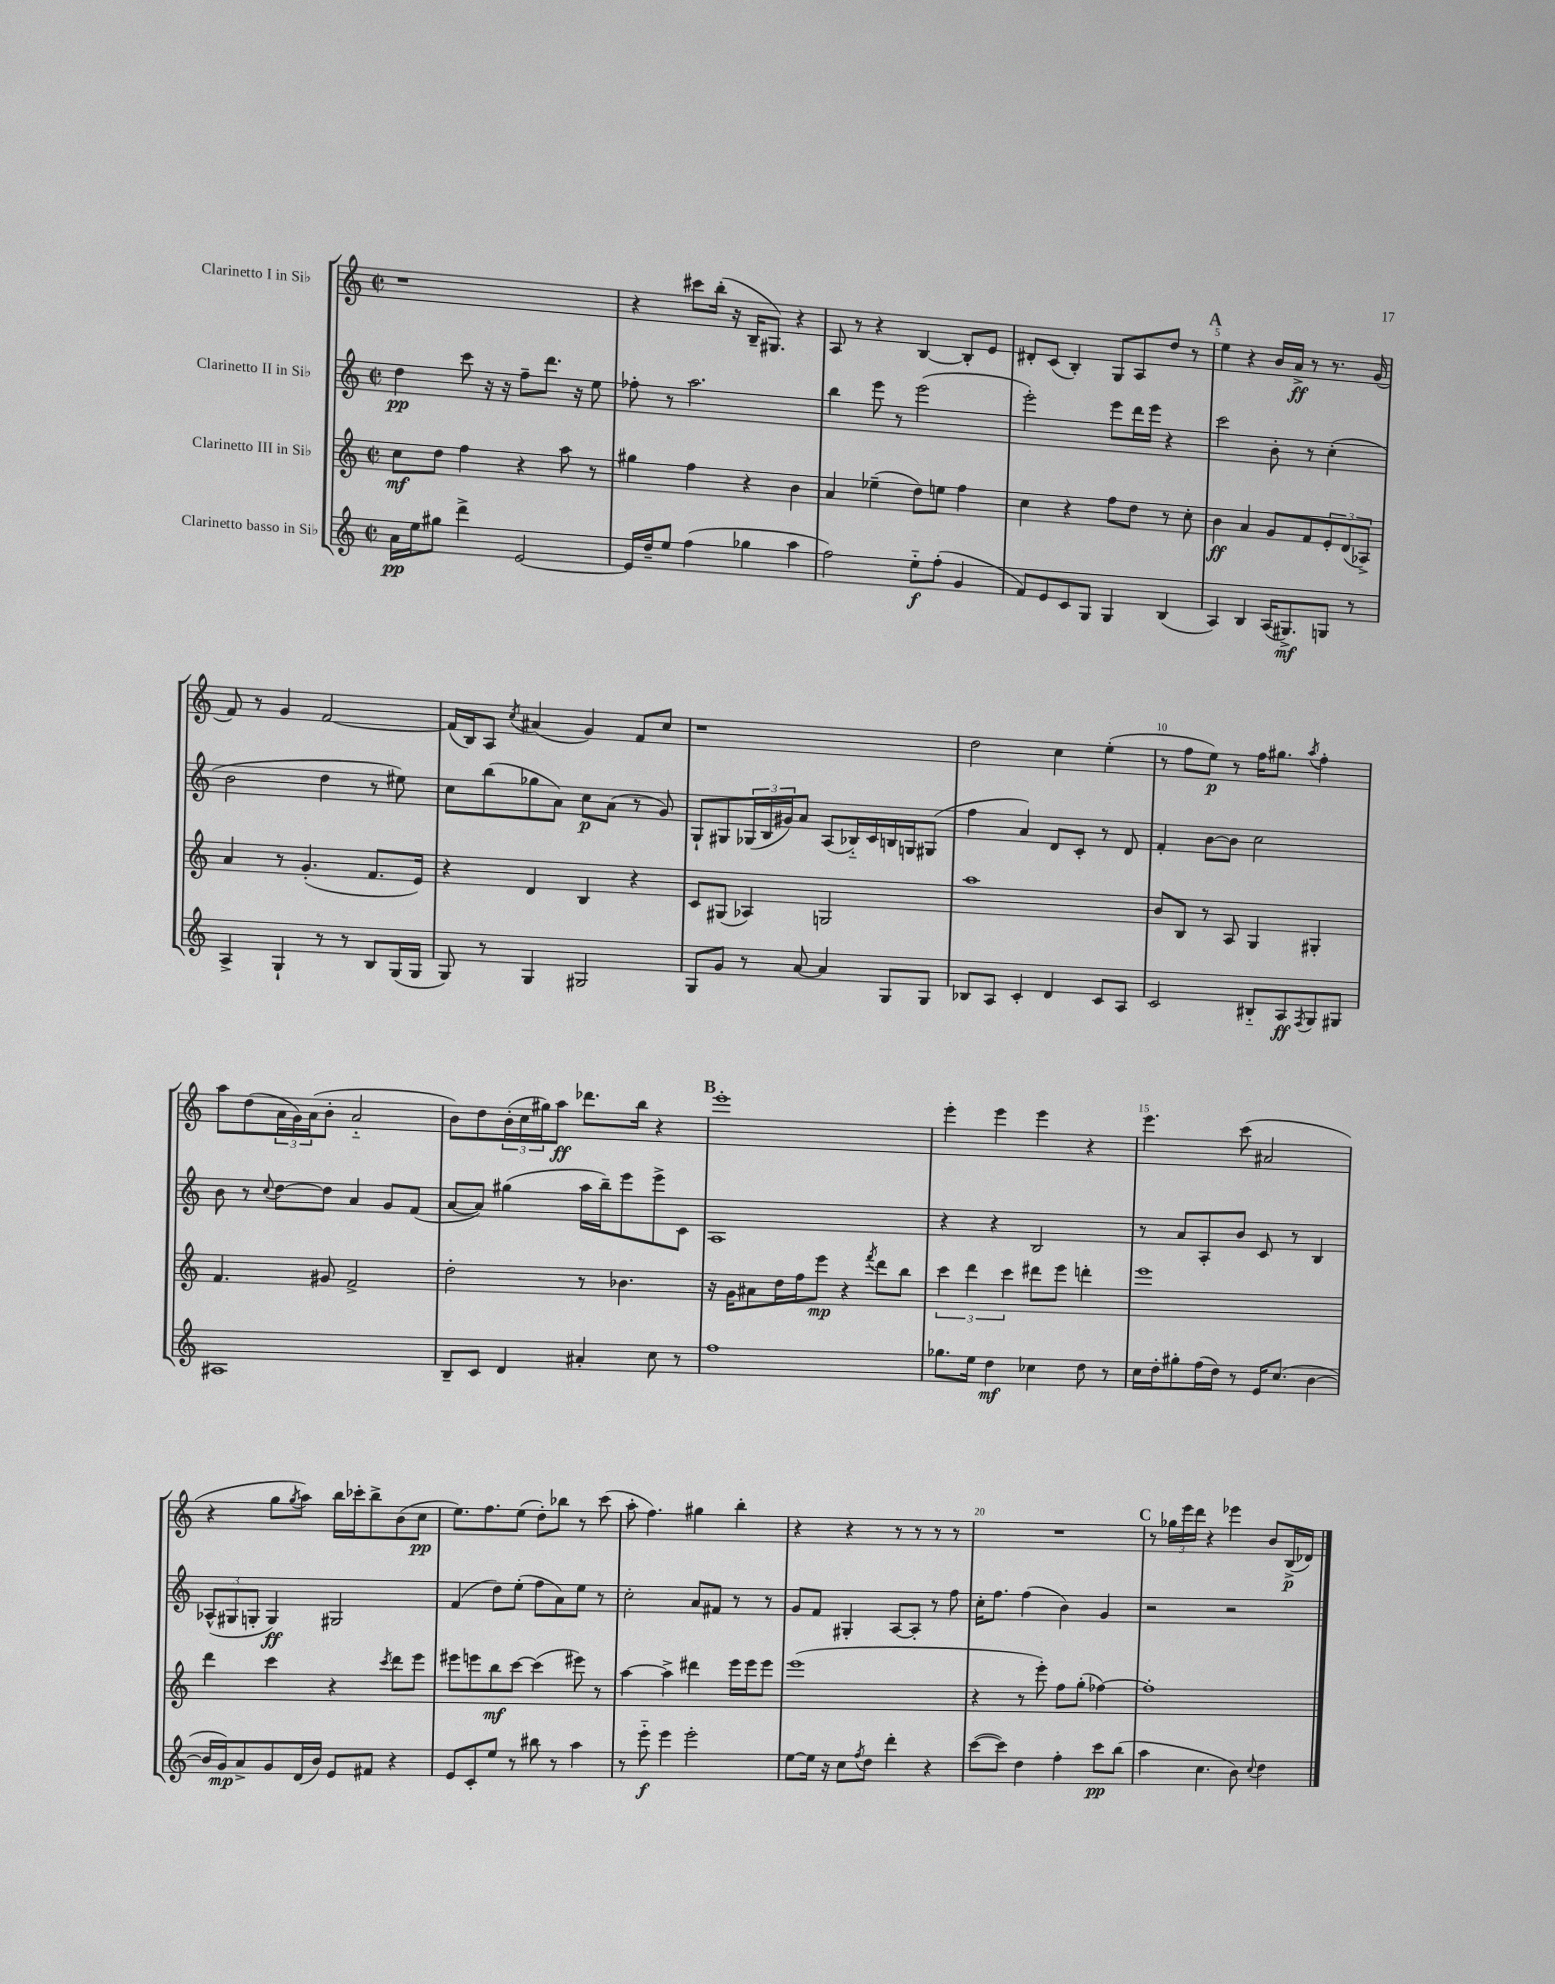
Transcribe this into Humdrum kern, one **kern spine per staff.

**kern	**kern	**kern	**kern
*staff4	*staff3	*staff2	*staff1
*clefG2	*clefG2	*clefG2	*clefG2
*k[]	*k[]	*k[]	*k[]
*M2/2	*M2/2	*M2/2	*M2/2
*met(c|)	*met(c|)	*met(c|)	*met(c|)
16a\LL	8cc\L	4dd\	1r
16ee\J	.	.	.
8gg#\J	8dd\J	.	.
4ddd^\	4ff\	8ccc\	.
.	.	16r	.
.	.	16r	.
[2e/	4r	8ff~\L	.
.	.	8.ddd\J	.
.	8aa\	.	.
.	.	16r	.
.	8r	8ee\	.
=	=	=	=
16e/]LL	4gg#\	8ff-'\	4r
16dd~/J	.	.	.
8ee/J	.	8r	.
(4ff\	4ff\	2.aa\	8ccc#\L
.	.	.	(16bb'\Jk
.	.	.	16r
4gg-\	4r	.	16B~/LK
.	.	.	8.G#/J)
4aa\	4b\	.	4r
=	=	=	=
2ff\)	4a/	4bb\	8A/
.	.	.	8r
.	(4ee-~\	8eee\	4r
.	.	8r	.
8ee'~\L	8dd\L)	(2eee\	[4B/
(8ff'\J	8ee\J	.	.
4g/	4ff\	.	8B'/]L
.	.	.	8e/J
=	=	=	=
8f/L)	4cc\	2eee'\)	8d#'/L
8e/	.	.	(8c/J
8c/	4r	.	4B'/)
8G/J	.	.	.
4G/	8ff\L	8eee\L	8G/L
.	8dd\J	16ddd\L	8A/
.	.	16eee\JJ	.
(4B/	8r	4r	8dd/J
.	8cc'\	.	8r
=	=	=	=
4A/)	4b\	2ccc\	4ee\
4B/	4a/	.	4r
(16A/LK	8g/L	8b'\	16b/LL
8.G#^/)	.	.	16a^/JJ
.	8f/	8r	8r
8G/J	12e'/	(4cc'\	8.r
.	(12d/	.	.
8r	.	.	.
.	12A-^/J)	.	.
.	.	.	(16g/
=	=	=	=
4A^/	4a/	2b\	8f/)
.	.	.	8r
4G`/	8r	.	4g/
.	(4.g'/	.	.
8r	.	4dd\	[2f/
8r	.	.	.
8B/L	8.f/L	8r	.
(16G/L	.	8ee#\)	.
16G/JJ	16e/Jk)	.	.
=	=	=	=
8G/)	4r	8cc\L	(16f/]LL
.	.	.	16B/J)
8r	.	(8bb\	8A/J
.	.	.	8qcc/
4G/	4d/	8gg-\	(4a#/
.	.	8a\J)	.
2G#/	4B/	8cc\L	4g/)
.	.	(8a\J	.
.	4r	8r	8f/L
.	.	8g/)	8cc/J
=	=	=	=
8G/L	8c/L	8G`/L	1r
8g/J	(8G#/J	8G#/	.
8r	4A-/)	(24G-/L	.
.	.	24B/	.
.	.	24g#/J)	.
[8a/	.	8a/J	.
4a/]	2G/	(8A/L	.
.	.	16B-'~/L)	.
.	.	16c/	.
8G/L	.	16B/	.
.	.	16G/J	.
8G/J	.	(8G#/J	.
=	=	=	=
8B-/L	1aa	4ff\	2dd\
8A/J	.	.	.
4c'/	.	4a/)	.
4d/	.	8d/L	4cc\
.	.	8c'/J	.
8c/L	.	8r	(4ee'\
8A/J	.	8d/	.
=	=	=	=
2c/	8b/L	4f'/	8r
.	8B/J	.	8ff\L
.	8r	[8b\L	8ee\J)
.	8A/	8b\]J	8r
8B#'~/L	4G/	2cc\	16ff\LK
.	.	.	8.gg#\J
8A/	.	.	.
8qF/	.	.	8qaa/
8G/	4G#'/	.	4ff'\
8G#/J	.	.	.
=	=	=	=
1A#	4.f/	8b\	8aa\L
.	.	8r	(8dd\
.	.	8qqcc/	.
.	.	[8dd\L	24a\L
.	.	.	24g\)
.	.	.	(24a\J
.	8g#/	8dd\]J	8b'\J
.	2f^/	4a/	2a'~/
.	.	8g/L	.
.	.	(8f/J	.
=	=	=	=
8B~/L	2dd'\	[8a/L	8b\L)
8c/J	.	8a/]J)	8dd\
4d/	.	(4gg#\	(24b'\L
.	.	.	24cc\
.	.	.	24gg#\J)
.	.	.	8aa\J
4a#'/	8r	16aa\LL	8.ddd-\L
.	.	16bb~\J)	.
.	4.b-\	8eee\	.
.	.	.	16bb\Jk
8cc\	.	8eee^\	4r
8r	.	8c\J	.
=	=	=	=
1ff	16r	1A	1eee'
.	16g\LK	.	.
.	8a#\	.	.
.	16dd\L	.	.
.	16ff\J	.	.
.	8eee\J	.	.
.	4r	.	.
.	8qfff/	.	.
.	8ddd\L	.	.
.	8bb\J	.	.
=	=	=	=
8.gg-\L	6ccc\	4r	4eee'\
.	6ddd\	.	.
16ee\Jk	.	.	.
4dd\	.	4r	4eee\
.	6ccc\	.	.
4cc-\	8ddd#\L	2B/	4eee\
.	8eee\J	.	.
8dd\	4ddd'\	.	4r
8r	.	.	.
=	=	=	=
16cc\LL	1eee	8r	4.eee\
16dd'\J	.	.	.
8gg#'\	.	8a/L	.
(16ff\L	.	8A'/	.
16dd\JJ)	.	.	.
8r	.	8b/J	(8ccc\
16e/LK	.	8c/	2a#/
(8.cc/J	.	.	.
.	.	8r	.
[4b\	.	4B/	.
=	=	=	=
16b/]LL	4ddd\	(12A-^^/L	4r
16g/J)	.	.	.
.	.	12G#/	.
8a^/	.	.	.
.	.	12G'/J	.
8g/	4ccc\	4G/)	8gg\L
.	.	.	8qgg/
(16d/L	.	.	8aa\J)
16b/JJ)	.	.	.
8e/L	4r	2G#/	16bb\LL
.	.	.	16ccc-'\J
8f#/J	.	.	8bb^\
.	8qccc/	.	.
4r	8ddd\L	.	(8b\
.	8eee\J	.	8cc\J
=	=	=	=
8e/L	8eee#\L	(4f/	8.ee\L)
8c'/	8eee\	.	.
.	.	.	8.ff\
8ee/J	8bb\	8dd\L)	.
8r	[8ccc\J	(8ee'\J	(8ee\J
8bb#\	(4ccc\]	8ff\L	8dd'\L)
8r	.	8a\)	8bb-\J
4aa\	8eee#\)	8ee\J	8r
.	8r	8r	(8ccc\
=	=	=	=
8r	[4aa\	2cc'\	8aa'\
8eee'~\	.	.	4.ff\)
4eee\	4aa^\]	.	.
2eee'\	4ddd#\	8a/L	4gg#\
.	.	8f#/J	.
.	16eee\LL	8r	4bb'\
.	16eee\J	.	.
.	8eee\J	8r	.
=	=	=	=
[8ee\L	(1eee	8g/L	4r
16ee\]Jk	.	8f/J	.
16r	.	.	.
8cc\L	.	4G#'/	4r
8qff/	.	.	.
8dd\J	.	.	.
4ddd'\	.	[8A/L	8r
.	.	8A'/]J	8r
4r	.	8r	8r
.	.	8ff\	8r
=	=	=	=
([8ccc\L	4r	16cc'\LK	1r
.	.	8.ff\J	.
8ccc\]J)	.	.	.
4dd\	8r	(4ff\	.
.	8eee'\)	.	.
4ff'\	8ff\L	4b\)	.
.	(8gg'\J	.	.
8ccc\L	[4ff-\)	4g/	.
(8bb\J	.	.	.
=	=	=	=
4aa\	1ff-']	2r	8r
.	.	.	24gg-\LL
.	.	.	24eee\
.	.	.	24ddd\JJ
4.cc\	.	.	4r
.	.	2r	4eee-\
8b\)	.	.	.
8qqcc/	.	.	.
4dd\	.	.	8b/L
.	.	.	(16B^/L
.	.	.	16d-/JJ)
==	==	==	==
*-	*-	*-	*-
